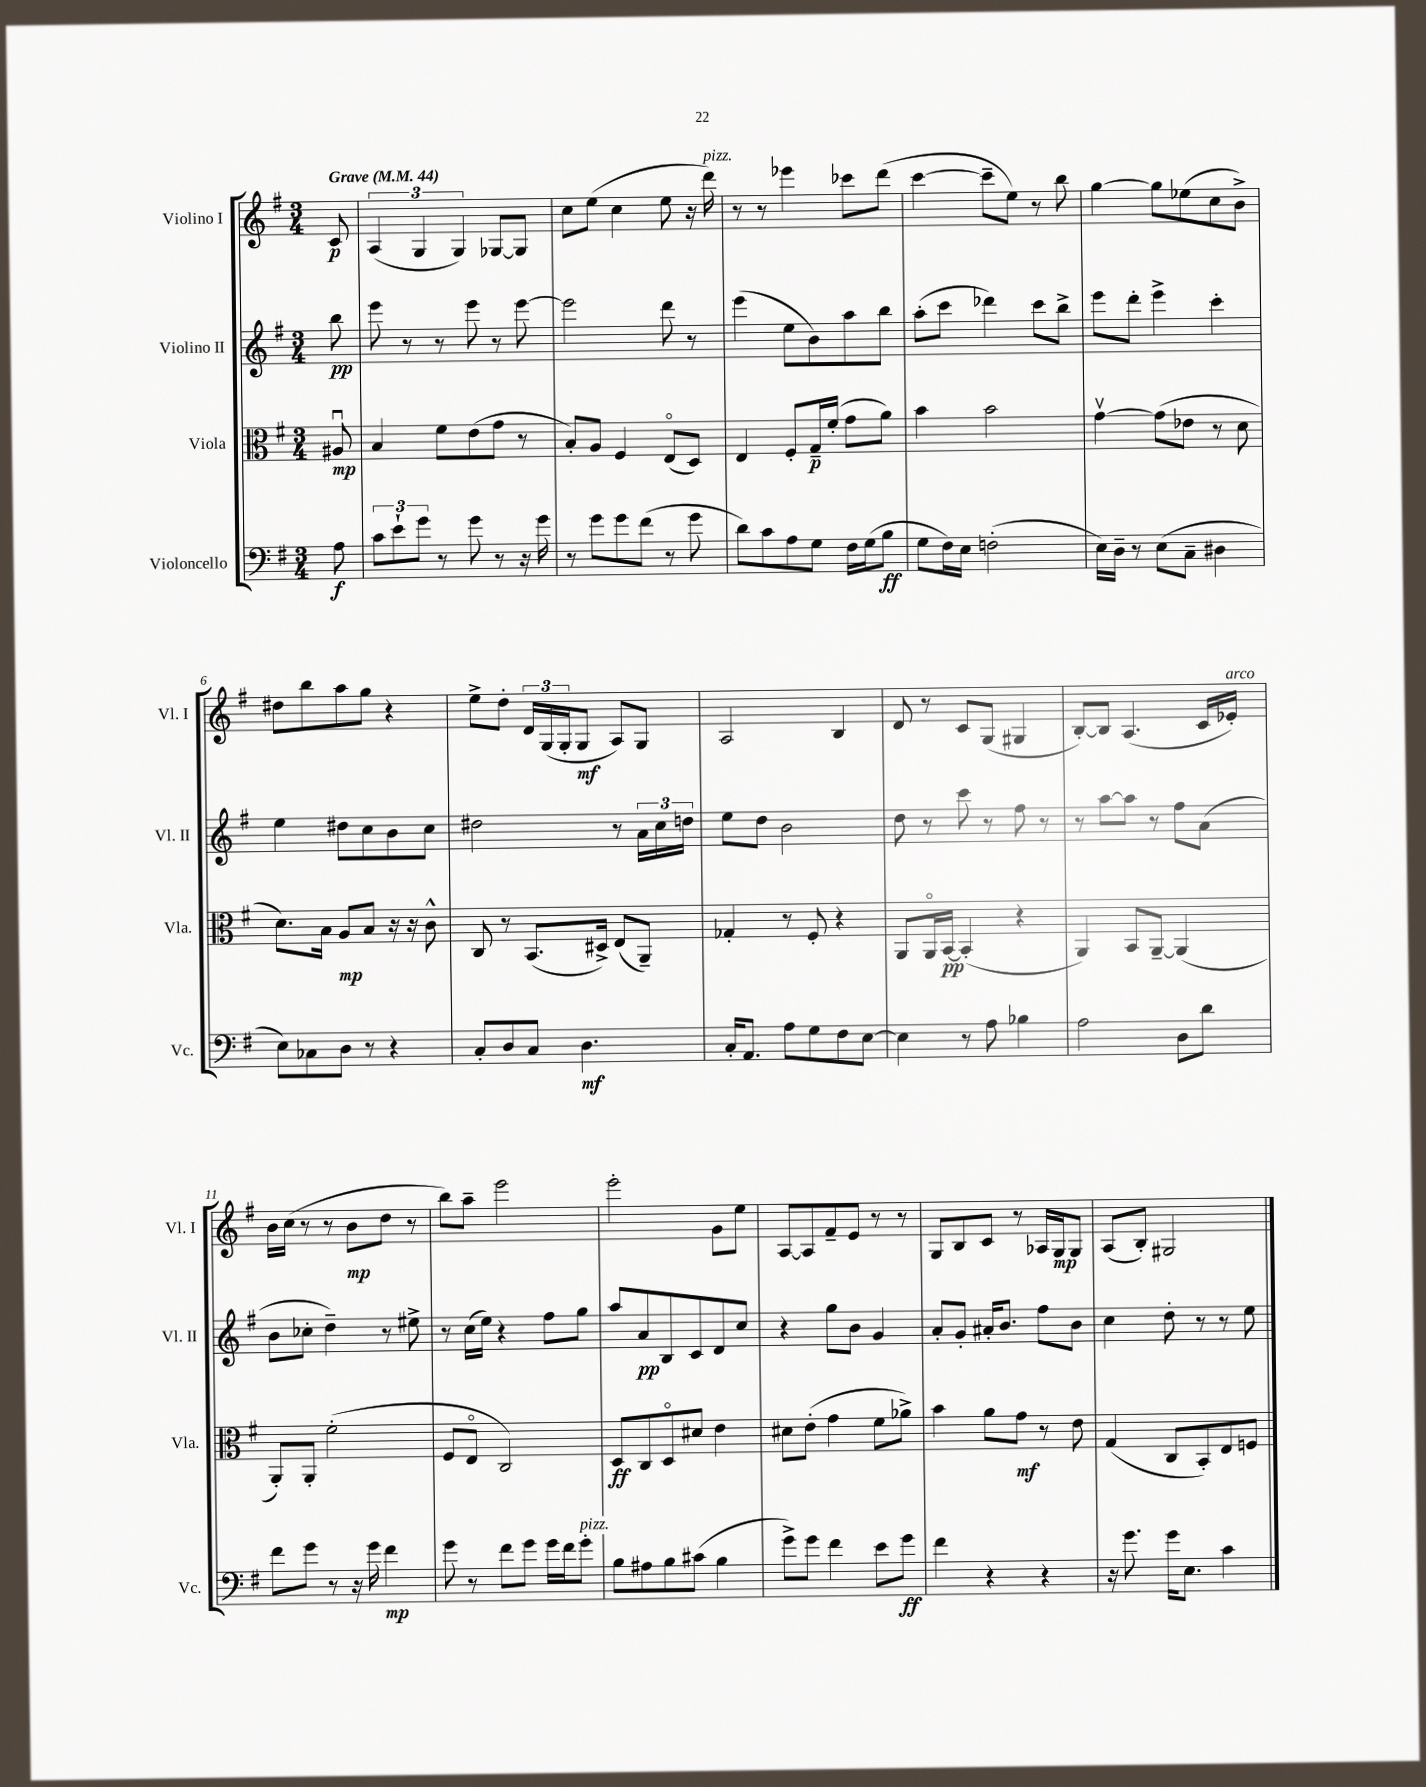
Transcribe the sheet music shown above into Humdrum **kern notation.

**kern	**dynam	**kern	**dynam	**kern	**dynam	**kern	**dynam
*part4	*part4	*part3	*part3	*part2	*part2	*part1	*part1
*staff4	*staff4	*staff3	*staff3	*staff2	*staff2	*staff1	*staff1
*I"Violoncello	*	*I"Viola	*	*I"Violino II	*	*I"Violino I	*
*I'Vc.	*	*I'Vla.	*	*I'Vl. II	*	*I'Vl. I	*
*clefF4	*	*clefC3	*	*clefG2	*	*clefG2	*
*k[f#]	*	*k[f#]	*	*k[f#]	*	*k[f#]	*
*M3/4	*	*M3/4	*	*M3/4	*	*M3/4	*
*MM44	*	*MM44	*	*MM44	*	*MM44	*
=	=	=	=	=	=	=	=
!	!	!	!	!	!	!LO:TX:a:B:t=Grave	!
8A\	f	8A#Xu/	mp	8bb\	pp	8c/	p
=1	=1	=1	=1	=1	=1	=1	=1
12c\L	.	4B/	.	8eee\	.	(6A/	.
12e`\	.	.	.	.	.	.	.
.	.	.	.	8r	.	.	.
12g\J	.	.	.	.	.	6G/	.
8r	.	8f#\L	.	8r	.	.	.
.	.	.	.	.	.	6G/)	.
8g\	.	(8e\	.	8eee\	.	.	.
8r	.	8g\J	.	8r	.	[8G-X/L	.
16r	.	8r	.	[8eee\	.	8G-/J]	.
16g\	.	.	.	.	.	.	.
=2	=2	=2	=2	=2	=2	=2	=2
8r	.	8B'/L)	.	2eee\]	.	8cc\L	.
8g\L	.	8A/J	.	.	.	(8ee\J	.
8g\	.	4F#/	.	.	.	4cc\	.
(8f#\J	.	.	.	.	.	.	.
8r	.	(8E/L	.	8ddd\	.	8ee\	.
8g\	.	8D/J)	.	8r	.	16r	.
!	!	!	!	!	!	!LO:TX:a:i:t=pizz.	!
.	.	.	.	.	.	16ddd\)	.
=3	=3	=3	=3	=3	=3	=3	=3
8d\L)	.	4E/	.	(4eee\	.	8r	.
8c\	.	.	.	.	.	8r	.
8A\	.	8F#'/L	.	8ee\L	.	4eee-X\	.
8G\J	.	16G~/L	p	8b\)	.	.	.
.	.	(16f#'/JJ	.	.	.	.	.
16F#\LL	.	8g\L	.	8aa\	.	8ccc-X\L	.
(16G\J	.	.	.	.	.	.	.
8B\J	ff	8a\J)	.	8bb\J	.	(8ddd\J	.
=4	=4	=4	=4	=4	=4	=4	=4
8G\L	.	4b\	.	(8aa'\L	.	[4ccc\	.
16F#\L)	.	.	.	8ccc\J	.	.	.
16E\JJ	.	.	.	.	.	.	.
(2Fn'\	.	2b\	.	4ddd-X\)	.	8ccc~\L]	.
.	.	.	.	.	.	8ee\J)	.
.	.	.	.	8ccc\L	.	8r	.
.	.	.	.	8bb^\J	.	8bb\	.
=5	=5	=5	=5	=5	=5	=5	=5
16E\LL)	.	[4gv\	.	8eee\L	.	[4gg\	.
16D~\JJ	.	.	.	.	.	.	.
8r	.	.	.	8ddd'\J	.	.	.
(8E\L	.	(8g\L]	.	4eee^\	.	8gg\L]	.
8C~\J	.	8e-X\J	.	.	.	(8ee-X\	.
4D#X\	.	8r	.	4ccc'\	.	8cc\	.
.	.	8d\	.	.	.	8b^\J)	.
!!LO:LB:g=z
=6	=6	=6	=6	=6	=6	=6	=6
8E\L)	.	8.d\L)	.	4ee\	.	8dd#X\L	.
8C-X\	.	.	.	.	.	8bb\	.
.	.	16B\Jk	.	.	.	.	.
8D\J	.	8A/L	mp	8dd#X\L	.	8aa\	.
8r	.	8B/J	.	8cc\	.	8gg\J	.
4r	.	16r	.	8b\	.	4r	.
.	.	16r	.	.	.	.	.
.	.	8c^^\	.	8cc\J	.	.	.
=7	=7	=7	=7	=7	=7	=7	=7
8C'/L	.	8C/	.	2dd#X\	.	8ee^\L	.
8D/	.	8r	.	.	.	8dd'\J	.
8C/J	.	(8.BB/L	.	.	.	24d/LL	.
.	.	.	.	.	.	(24G/	.
.	.	.	.	.	.	24G'/J	.
4.D\	mf	.	.	.	.	8G/J	mf
.	.	16D#X^/Jk)	.	.	.	.	.
.	.	(8E/L	.	8r	.	8A/L)	.
.	.	8AA~/J)	.	24a\LL	.	8G/J	.
.	.	.	.	24cc\	.	.	.
.	.	.	.	24ddn\JJ	.	.	.
=8	=8	=8	=8	=8	=8	=8	=8
16C'/KL	.	4G-X'/	.	8ee\L	.	2A/	.
8.AA/J	.	.	.	.	.	.	.
.	.	.	.	8dd\J	.	.	.
8A\L	.	8r	.	2b\	.	.	.
8G\	.	8F#'/	.	.	.	.	.
8F#\	.	4r	.	.	.	4B/	.
[8E\J	.	.	.	.	.	.	.
=9	=9	=9	=9	=9	=9	=9	=9
4E\]	.	8AA/L	.	8dd\	.	8d/	.
.	.	16AA/L	.	8r	.	8r	.
.	.	[16BB/JJ	pp	.	.	.	.
8r	.	(4BB'/]	.	8ccc\	.	8c/L	.
8A\	.	.	.	8r	.	(8G/J	.
4B-X\	.	4r	.	8ff#\	.	4G#X/	.
.	.	.	.	8r	.	.	.
=10	=10	=10	=10	=10	=10	=10	=10
2A\	.	4AA/)	.	8r	.	[8B'/L)	.
.	.	.	.	[8aa\L	.	8B/J]	.
.	.	8BB/L	.	8aa\J]	.	(4.A/	.
.	.	[8AA~/J	.	8r	.	.	.
8D\L	.	(4AA/]	.	8ff#\L	.	.	.
8d\J	.	.	.	(8a\J	.	16c/LL	.
!	!	!	!	!	!	!LO:TX:a:i:t=arco	!
.	.	.	.	.	.	16e-X'/JJ)	.
!!LO:LB:g=z
=11	=11	=11	=11	=11	=11	=11	=11
8f#\L	.	8AA'/L)	.	8b\L	.	16b\LL	.
.	.	.	.	.	.	(16cc\JJ	.
8g\J	.	8AA'/J	.	8cc-X'\J	.	8r	.
8r	.	(2f#'\	.	4dd~\)	.	8r	.
16r	.	.	.	.	.	8b\L	mp
16g\	.	.	.	.	.	.	.
4f#\	mp	.	.	8r	.	8dd\J	.
.	.	.	.	8ee#X^\	.	8r	.
=12	=12	=12	=12	=12	=12	=12	=12
8g\	.	8F#/L	.	8r	.	8bb\L)	.
8r	.	8E/J	.	(16cc\LL	.	8aa~\J	.
.	.	.	.	16ee\JJ)	.	.	.
8f#\L	.	2C/)	.	4r	.	2eee\	.
8g\J	.	.	.	.	.	.	.
16g\LL	.	.	.	8ff#\L	.	.	.
16f#\J	.	.	.	.	.	.	.
!LO:TX:a:i:t=pizz.	!	!	!	!	!	!	!
8g'\J	.	.	.	8gg\J	.	.	.
=13	=13	=13	=13	=13	=13	=13	=13
8B\L	.	8D/L	ff	8aa/L	.	2eee'\	.
8A#X\	.	8C/	.	8a/	pp	.	.
8B\	.	8D/	.	8B/	.	.	.
(8c#X\J	.	8d#X/J	.	8c/	.	.	.
4B\	.	4e\	.	8d/	.	8g\L	.
.	.	.	.	8cc/J	.	8ee\J	.
=14	=14	=14	=14	=14	=14	=14	=14
8g^\L)	.	8d#X\L	.	4r	.	[8A/L	.
8g\J	.	(8e'\J	.	.	.	8A/]	.
4f#\	.	4g\	.	8gg\L	.	8f#~/	.
.	.	.	.	8b\J	.	8e/J	.
8e\L	.	8f#\L	.	4g/	.	8r	.
8g\J	ff	8a-X^\J)	.	.	.	8r	.
=15	=15	=15	=15	=15	=15	=15	=15
4f#\	.	4b\	.	8a'/L	.	8G/L	.
.	.	.	.	8g'/J	.	8B/	.
4r	.	8a\L	.	16a#X'/KL	.	8c/J	.
.	.	.	.	8.b/J	.	.	.
.	.	8g\J	mf	.	.	8r	.
4r	.	8r	.	8ff#\L	.	16A-X/LL	.
.	.	.	.	.	.	16G/J	mp
.	.	8e\	.	8b\J	.	8G/J	.
=16	=16	=16	=16	=16	=16	=16	=16
16r	.	(4G/	.	4cc\	.	(8A/L	.
8.g\	.	.	.	.	.	.	.
.	.	.	.	.	.	8B'/J)	.
16g\KL	.	8C/L	.	8dd'\	.	2G#X/	.
8.E\J	.	.	.	.	.	.	.
.	.	8BB'/)	.	8r	.	.	.
4c\	.	8E/	.	8r	.	.	.
.	.	8Fn/J	.	8ee\	.	.	.
==	==	==	==	==	==	==	==
*-	*-	*-	*-	*-	*-	*-	*-
